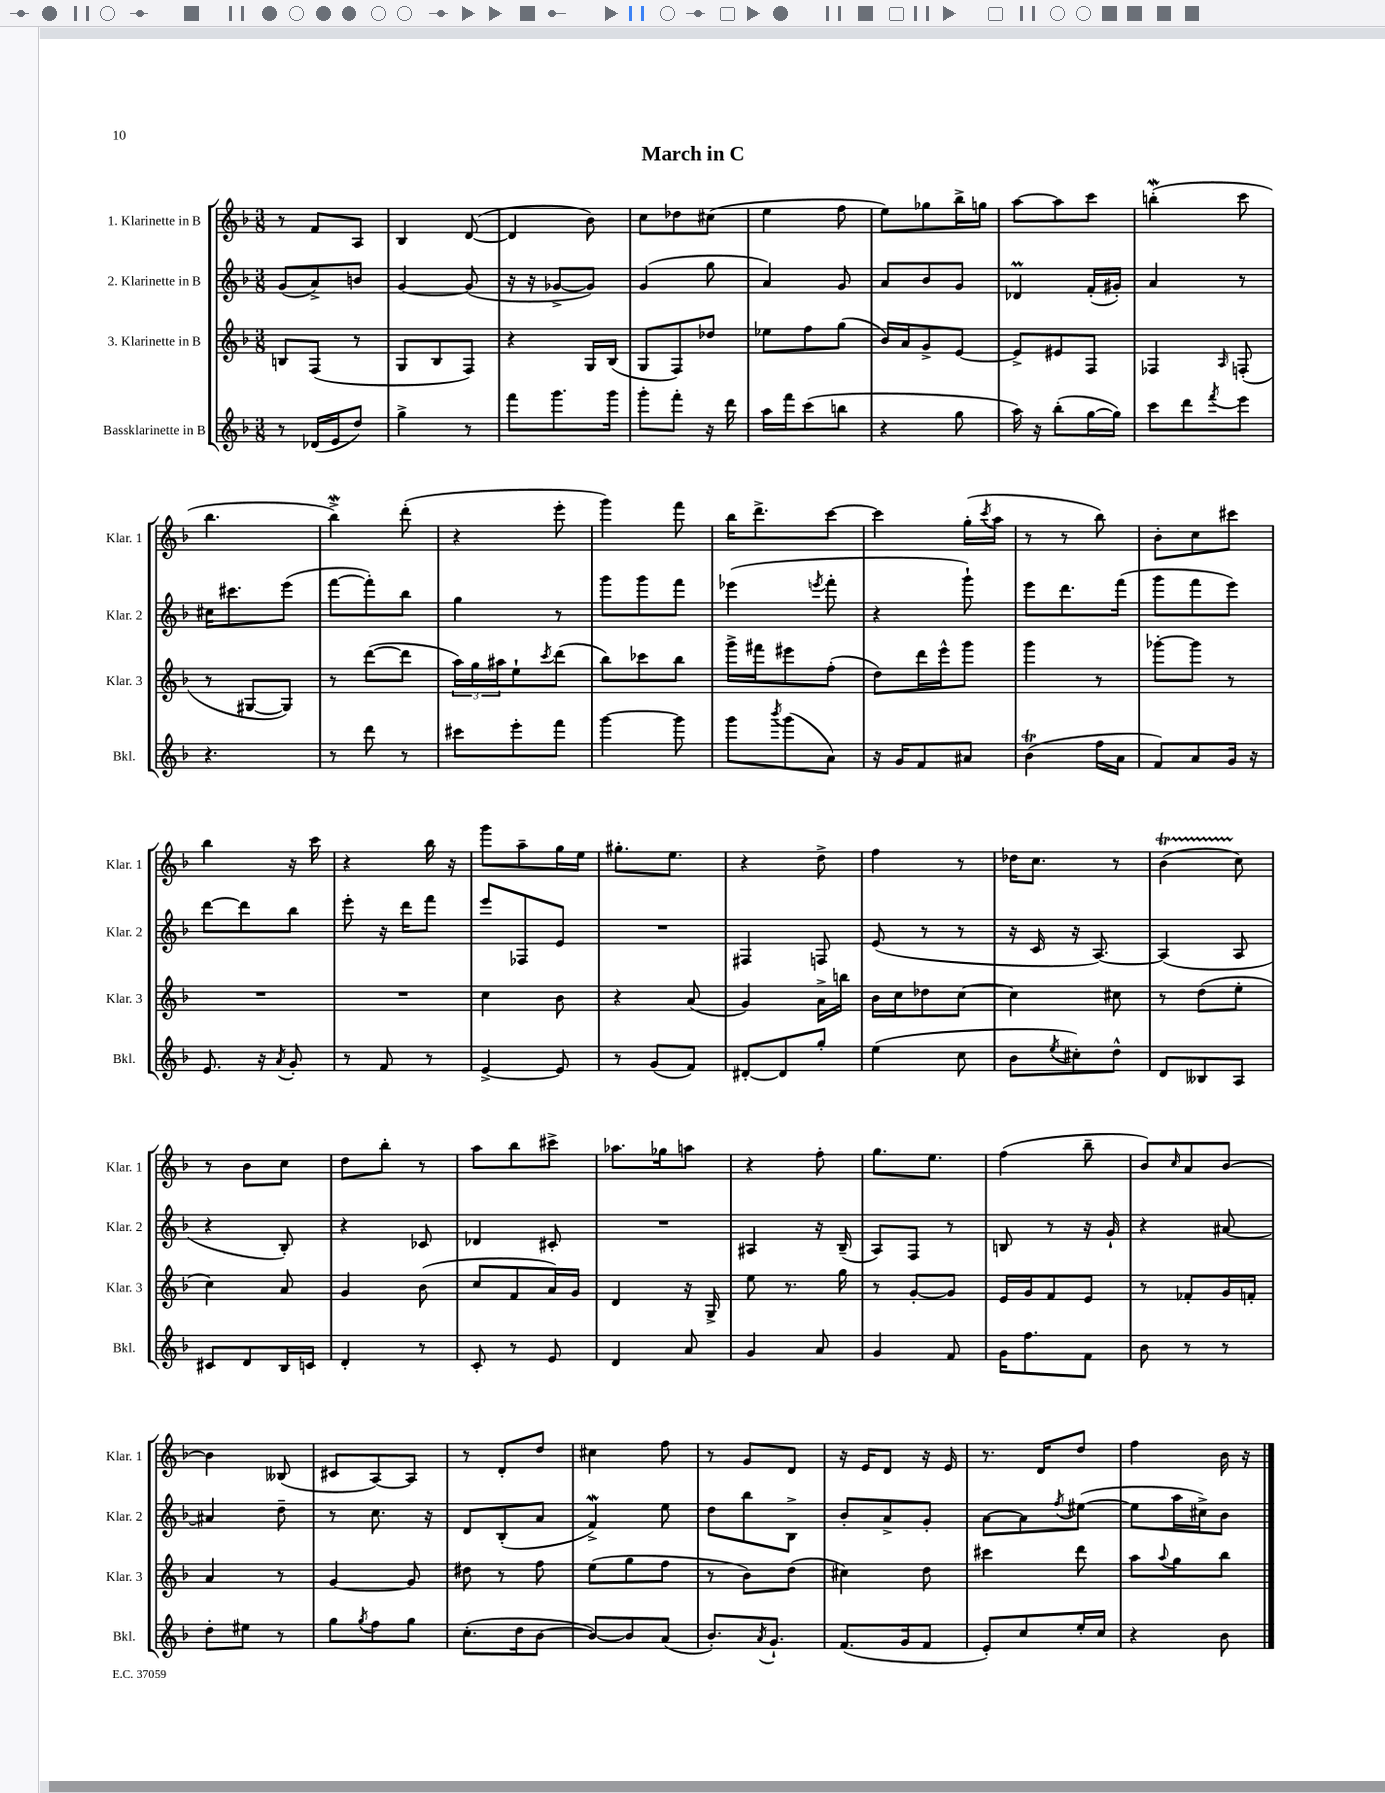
\header { title = "March in C" }
<<
\new StaffGroup <<
\new Staff = "s0" \with { instrumentName = "1. Klarinette in B" shortInstrumentName = "Klar. 1" } {
    \clef treble \key f \major \numericTimeSignature \time 3/8
    r8 f'8 a8 |
    bes4 d'8~( |
    d'4 bes'8) |
    c''8 des''8 cis''8( |
    e''4 f''8 |
    e''8) ges''8 bes''16-> g''16 |
    a''8~ a''8 c'''8 |
    b''4-.\mordent( c'''8 |
    bes''4. |
    bes''4->\mordent) d'''8-.( |
    r4 e'''8-. |
    g'''4) f'''8 |
    bes''16 d'''8.-> c'''8~ |
    c'''4 g''16-.( \acciaccatura { c'''8 } a''16 |
    r8 r8 bes''8) |
    bes'8-. c''8 cis'''8 |
    bes''4 r16 c'''16 |
    r4 bes''16 r16 |
    g'''8 a''8-- g''16 e''16 |
    gis''8.-. e''8. |
    r4 d''8-> |
    f''4 r8 |
    des''16 c''8. r8 |
    bes'4\startTrillSpan( c''8\stopTrillSpan) |
    r8 bes'8 c''8 |
    d''8 bes''8-. r8 |
    a''8 bes''8 cis'''8-> |
    aes''8. ges''16 a''8 |
    r4 f''8-. |
    g''8. e''8. |
    f''4( bes''8-- |
    bes'8) \grace { c''16 } a'8 bes'8~ |
    bes'4 beses8( |
    cis'8 a8~) a8 |
    r8 d'8-. d''8 |
    cis''4 f''8 |
    r8 g'8 d'8 |
    r16 e'16 d'8 r16 e'16 |
    r8. d'16 d''8 |
    f''4 bes'16 r16 \bar "|." |
}
\new Staff = "s1" \with { instrumentName = "2. Klarinette in B" shortInstrumentName = "Klar. 2" } {
    \clef treble \key f \major \numericTimeSignature \time 3/8
    g'8( a'8->) b'8 |
    g'4~ g'8( |
    r16 r16 ges'8~-> ges'8) |
    g'4( g''8 |
    a'4) g'8 |
    a'8 bes'8 g'8 |
    des'4\prall f'16-.( gis'16-.) |
    a'4 r8 |
    cis''16 cis'''8. e'''8( |
    f'''8~ f'''8-.) bes''8 |
    g''4 r8 |
    g'''8 g'''8 f'''8 |
    ees'''4( \acciaccatura { e'''8 } f'''8-. |
    r4 g'''8-!) |
    e'''8 d'''8. f'''16( |
    g'''8 f'''8 e'''8) |
    d'''8~ d'''8 bes''8 |
    e'''8-. r16 d'''16 f'''8 |
    e'''8 fes8 e'8 |
    R4. |
    fis4 f8 |
    e'8( r8 r8 |
    r16 c'16 r16 a8.~) |
    a4( a8 |
    r4 bes8-.) |
    r4 ces'8 |
    des'4 cis'8-. |
    R4. |
    ais4 r16 bes16--( |
    a8) f8 r8 |
    b8 r8 r16 g'16-! |
    r4 ais'8~ |
    ais'4 d''8-- |
    r8 c''8. r16 |
    d'8 bes8-.( a'8 |
    f'4->\mordent) e''8 |
    d''8 bes''8 bes8-> |
    bes'8-. a'8-> g'8-. |
    a'8~ a'8 \acciaccatura { f''8 } eis''8~( |
    eis''8 a''16 cis''16->) bes'8 \bar "|." |
}
\new Staff = "s2" \with { instrumentName = "3. Klarinette in B" shortInstrumentName = "Klar. 3" } {
    \clef treble \key f \major \numericTimeSignature \time 3/8
    b8 f8( r8 |
    g8 bes8 f8) |
    r4 g16 bes16( |
    g8 f8) des''8 |
    ees''8 f''8 g''8( |
    bes'16) a'16 g'8-> e'8~ |
    e'8-> eis'8 f8 |
    fes4 \grace { a16 } f8-.( |
    r8 gis8~ gis8) |
    r8 d'''8~( d'''8 |
    \tuplet 3/2 { a''16) g''16 ais''16 } e''8-! \acciaccatura { c'''8 } d'''8( |
    bes''8) ces'''8 bes''8 |
    g'''16-> fis'''16 eis'''8 f''8-.( |
    d''8) d'''16 e'''16-^ g'''8 |
    g'''4 r8 |
    ges'''8~-. ges'''8 r8 |
    R4. |
    R4. |
    c''4 bes'8 |
    r4 a'8( |
    g'4) a'16-> b''16 |
    bes'16 c''16 des''8 c''8~ |
    c''4 cis''8 |
    r8 d''8( e''8-. |
    c''4) a'8 |
    g'4 bes'8( |
    c''8 f'8 a'16) g'16 |
    d'4 r16 g16-> |
    e''8 r8. g''16 |
    r8 g'8~-. g'8 |
    e'16 g'16 f'8 e'8 |
    r8 fes'8-. g'16 f'16-. |
    a'4 r8 |
    g'4~ g'8 |
    dis''8 r8 f''8 |
    e''8( g''8 f''8 |
    r8 bes'8) d''8( |
    cis''4) d''8 |
    cis'''4 d'''8 |
    a''8 \appoggiatura { a''8 } g''8 bes''8 \bar "|." |
}
\new Staff = "s3" \with { instrumentName = "Bassklarinette in B" shortInstrumentName = "Bkl." } {
    \clef treble \key f \major \numericTimeSignature \time 3/8
    r8 des'16( e'16 d''8) |
    g''4-> r8 |
    f'''8 g'''8. g'''16 |
    g'''8-. f'''8-. r16 d'''16 |
    a''16 f'''16 c'''8( b''8 |
    r4 g''8 |
    a''16) r16 bes''8-.( g''16~ g''16) |
    c'''8 d'''8 \acciaccatura { f'''8 } e'''8 |
    r4. |
    r8 d'''8 r8 |
    cis'''8 e'''8-. f'''8 |
    g'''4~ g'''8 |
    g'''8 \acciaccatura { bes'''8 } g'''8( a'8) |
    r16 g'16 f'8 ais'8 |
    bes'4\trill( f''16 a'16 |
    f'8) a'8 g'16 r16 |
    e'8. r16 \acciaccatura { a'8 } g'8-. |
    r8 f'8 r8 |
    e'4~-> e'8 |
    r8 g'8( f'8) |
    dis'8~-. dis'8 g''8-. |
    e''4( c''8 |
    bes'8 \acciaccatura { e''8 } cis''8-.) d''8-^ |
    d'8 beses8 a8 |
    cis'8 d'8 bes16 c'16 |
    d'4-. r8 |
    c'8-. r8 e'8 |
    d'4 a'8 |
    g'4 a'8 |
    g'4 f'8 |
    g'16 f''8. f'8 |
    bes'8 r8 r8 |
    d''8-. eis''8 r8 |
    g''8 \acciaccatura { g''8 } f''8 g''8 |
    c''8.-.( d''16 bes'8~ |
    bes'8~) bes'8 a'8( |
    bes'8.-.) \acciaccatura { a'8 } g'8.-! |
    f'8.( g'16 f'8 |
    e'8-.) c''8 e''16-. c''16 |
    r4 bes'8 \bar "|." |
}
>>
>>
\layout { \context { \Score \remove "Bar_number_engraver" } }
